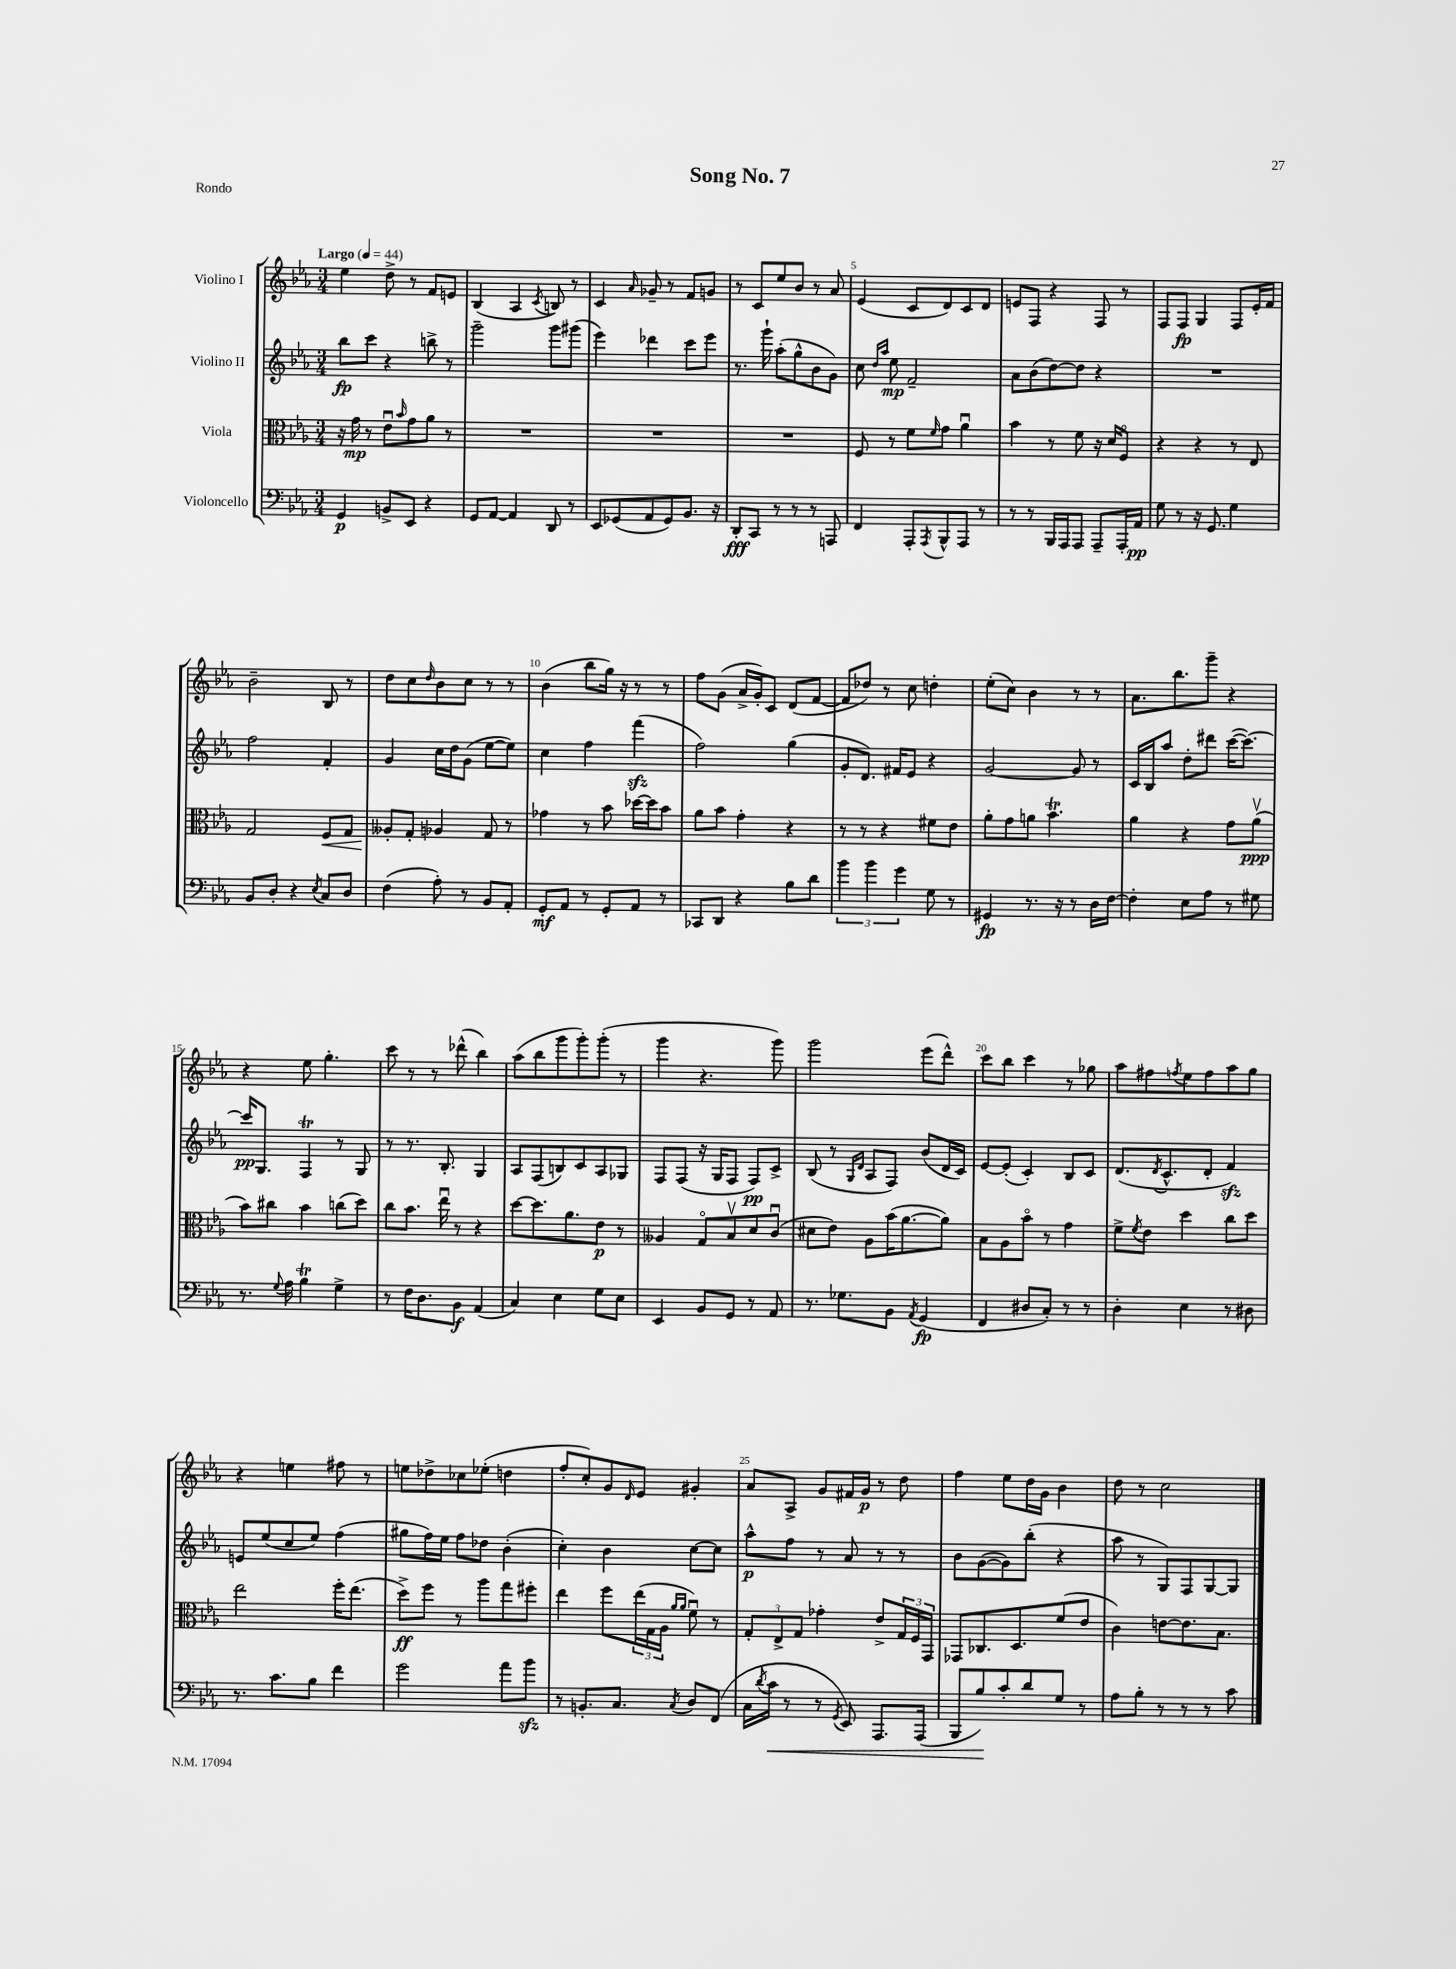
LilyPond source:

\header { title = "Song No. 7" piece = "Rondo" }
<<
\new StaffGroup <<
\new Staff = "s0" \with { instrumentName = "Violino I" } {
    \clef treble \key ees \major \numericTimeSignature \time 3/4 \tempo "Largo" 4 = 44
    ees''4 d''8-> r8 f'8 e'8 |
    bes4( aes4 \acciaccatura { c'8 } b8) r8 |
    c'4 \grace { aes'16 } ges'8-- r8 f'8 g'8 |
    r8 c'8 ees''8 bes'8 r8 aes'8 |
    ees'4( c'8 d'8) c'8 d'8 |
    e'8 f8 r4 f8 r8 |
    f8 f8\fp g4 f8 ees'16-. f'16 |
    bes'2-- bes8 r8 |
    d''8 c''8 \grace { d''16 } bes'8 c''8 r8 r8 |
    bes'4( bes''8 g''16) r16 r8 r8 |
    f''8 g'8( aes'16-> g'16-.) c'8 d'8( f'8~ |
    f'8 des''8) r8 c''8 d''4-. |
    ees''8-.( c''8) bes'4 r8 r8 |
    aes'8. bes''8. g'''8-- r4 |
    r4 ees''8 g''4.-. |
    c'''8 r8 r8 des'''8-^( bes''4) |
    aes''8( bes''8 g'''8 g'''8-.) g'''8-.( r8 |
    g'''4 r4. g'''8) |
    g'''2 ees'''8( d'''8-^) |
    c'''8 bes''8 c'''4 r8 ges''8 |
    aes''8 fis''8 \acciaccatura { f''8 } ees''8 f''8 aes''8 g''8 |
    r4 e''4 fis''8 r8 |
    e''8 des''8-> ces''8 ees''8-.( d''4 |
    f''8-. c''8-.) g'8 \grace { d'16 } ees'8 gis'4-. |
    aes'8 aes8-> g'8 fis'16 g'16\p r8 d''8 |
    f''4 ees''8 d''16 g'16 bes'4 |
    d''8 r8 c''2 \bar "|." |
}
\new Staff = "s1" \with { instrumentName = "Violino II" } {
    \clef treble \key ees \major \numericTimeSignature \time 3/4
    bes''8\fp c'''8 r4 b''8-> r8 |
    g'''2-- g'''8 gis'''8( |
    ees'''4) des'''4 c'''8 ees'''8 |
    r8. g'''16-! aes''8-.( g''8-^ bes'8 g'8) |
    c''8 \grace { d''16 aes''16 } ees''8\mp f'2-- |
    aes'8 bes'8( d''8~) d''8 r4 |
    R2. |
    f''2 f'4-. |
    g'4 c''16 d''16 g'8( ees''8~ ees''8) |
    c''4 f''4 f'''4\sfz( |
    f''2) g''4( |
    g'8-. d'8.) fis'16 ees'8 r4 |
    g'2~ g'8 r8 |
    c'16 bes16 aes''8 d''8-. dis'''8 c'''16~( c'''8.~) |
    c'''16\pp g8. f4\trill r8 g8 |
    r8 r8. bes8.-. g4 |
    aes8 f8( b8) c'8 aes8 ges8 |
    f8 f8( r16 g16 f8 f8\pp) c'8-> |
    bes8( r8 \grace { g16 d'16 } aes8 f8) bes'8( d'16 c'16) |
    ees'8~ ees'8-.( c'4-.) bes8 c'8 |
    d'8.( \acciaccatura { d'8 } c'8.-^ d'8-. f'4\sfz) |
    e'8 ees''8( c''8 ees''8) f''4( |
    gis''8 f''16) ees''16 f''8 des''8 bes'4-.( |
    c''4-.) bes'4 c''8~ c''8 |
    aes''8-^\p f''8 r8 aes'8 r8 r8 |
    bes'8 g'8~( g'8) bes''8-.( r4 |
    aes''8 r8 g8) f8 g8~ g8 \bar "|." |
}
\new Staff = "s2" \with { instrumentName = "Viola" } {
    \clef alto \key ees \major \numericTimeSignature \time 3/4
    r16 g'16\mp r8 ees'8\downbow \grace { bes'16 } g'8 aes'8 r8 |
    R2. |
    R2. |
    R2. |
    f8 r8 f'8 \grace { f'16 } g'8 aes'4\downbow |
    bes'4 r8 f'8 r16 d'16 f8\flageolet |
    r4 r4 r8 ees8 |
    g2 f8\< g8 |
    aeses8-.\! g8-. aes4 g8 r8 |
    ges'4 r8 bes'8 des''16~ des''16 bes'8 |
    aes'8 bes'8 g'4-. r4 |
    r8 r8 r4 fis'8 ees'8 |
    aes'8-. g'8 a'8 bes'4.\trill |
    aes'4 r4 g'8 aes'8\upbow\ppp( |
    bes'8) cis''8 bes'4 c''8( d''8) |
    c''8 bes'8. ees''16\downbow r8 r4 |
    d''8~ d''8. aes'8. ees'8\p r8 |
    aeses4 g8\flageolet bes8\upbow d'8 c'8\downbow( |
    dis'8 ees'8) aes8 bes'16( aes'8.~ aes'8) |
    bes8 aes8 bes'8\flageolet r8 g'4 |
    f'8-> \acciaccatura { f'8 } ees'8 d''4 c''8 d''8 |
    ees''2 f''16-. ees''8.( |
    d''8->\ff) f''8 r8 aes''8 g''8 fis''8-. |
    ees''4 f''8 \tuplet 3/2 { ees''16( g16 aes16 } \grace { aes'16 aes'16 } f'8\downbow) r8 |
    \tuplet 3/2 { g8-. ees8-> g8 } ges'4-. ees'8-> \tuplet 3/2 { g16 f16 g,16 } |
    ges,8 ces8. d8. f'8( ees'8 |
    c'4) e'8~ e'8. bes8. \bar "|." |
}
\new Staff = "s3" \with { instrumentName = "Violoncello" } {
    \clef bass \key ees \major \numericTimeSignature \time 3/4
    g,4\p b,8-> ees,8 r4 |
    g,8 aes,8~ aes,4 d,8 r8 |
    ees,8 ges,8( aes,8 ges,8) bes,8. r16 |
    d,8-.\fff c,8 r8 r8 r8 a,,8 |
    f,4 aes,,8-. \acciaccatura { aes,,8 } bes,,8-^ aes,,8 r8 |
    r8 r8 bes,,16 aes,,16 aes,,8 aes,,8-- aes,,16-. aes,16\pp |
    g8 r8 r16 g,8. g4 |
    bes,8 d8-. r4 \acciaccatura { ees8 } c8 d8 |
    f4( aes8-.) r8 bes,8 aes,8-. |
    g,8-.\mf aes,8 r8 g,8-. aes,8 r8 |
    ces,8 d,8 r4 bes8 d'8 |
    \tuplet 3/2 { bes'4 bes'4 g'4 } g8 r8 |
    gis,4\fp r8. r16 r8 d16 f16~ |
    f4-. ees8 aes8 r8 gis8 |
    r8. \appoggiatura { g8 } aes16 bes4\trill g4-> |
    r8 f16 d8. bes,8\f aes,4( |
    c4) ees4 g8 ees8 |
    ees,4 bes,8 g,8 r8 aes,8 |
    r8. ges8. bes,8 \acciaccatura { aes,8 } g,4\fp( |
    f,4 dis8 c8-.) r8 r8 |
    d4-. ees4 r8 dis8 |
    r8. c'8. bes8 f'4 |
    g'2 aes'8 bes'8\sfz |
    r8 b,8.-. c8. \acciaccatura { c8 } d8 f,8( |
    c16 \acciaccatura { d'8 } c'16\< r8 r8 \acciaccatura { g,8 } ees,8) aes,,8. aes,,16( |
    bes,,8 bes8\!) c'8-. d'8 g8 r8 |
    aes8 bes8-. r8 r8 r8 c'8 \bar "|." |
}
>>
>>
\layout { \context { \Score \override BarNumber.break-visibility = ##(#f #t #t) barNumberVisibility = #(every-nth-bar-number-visible 5) } }
